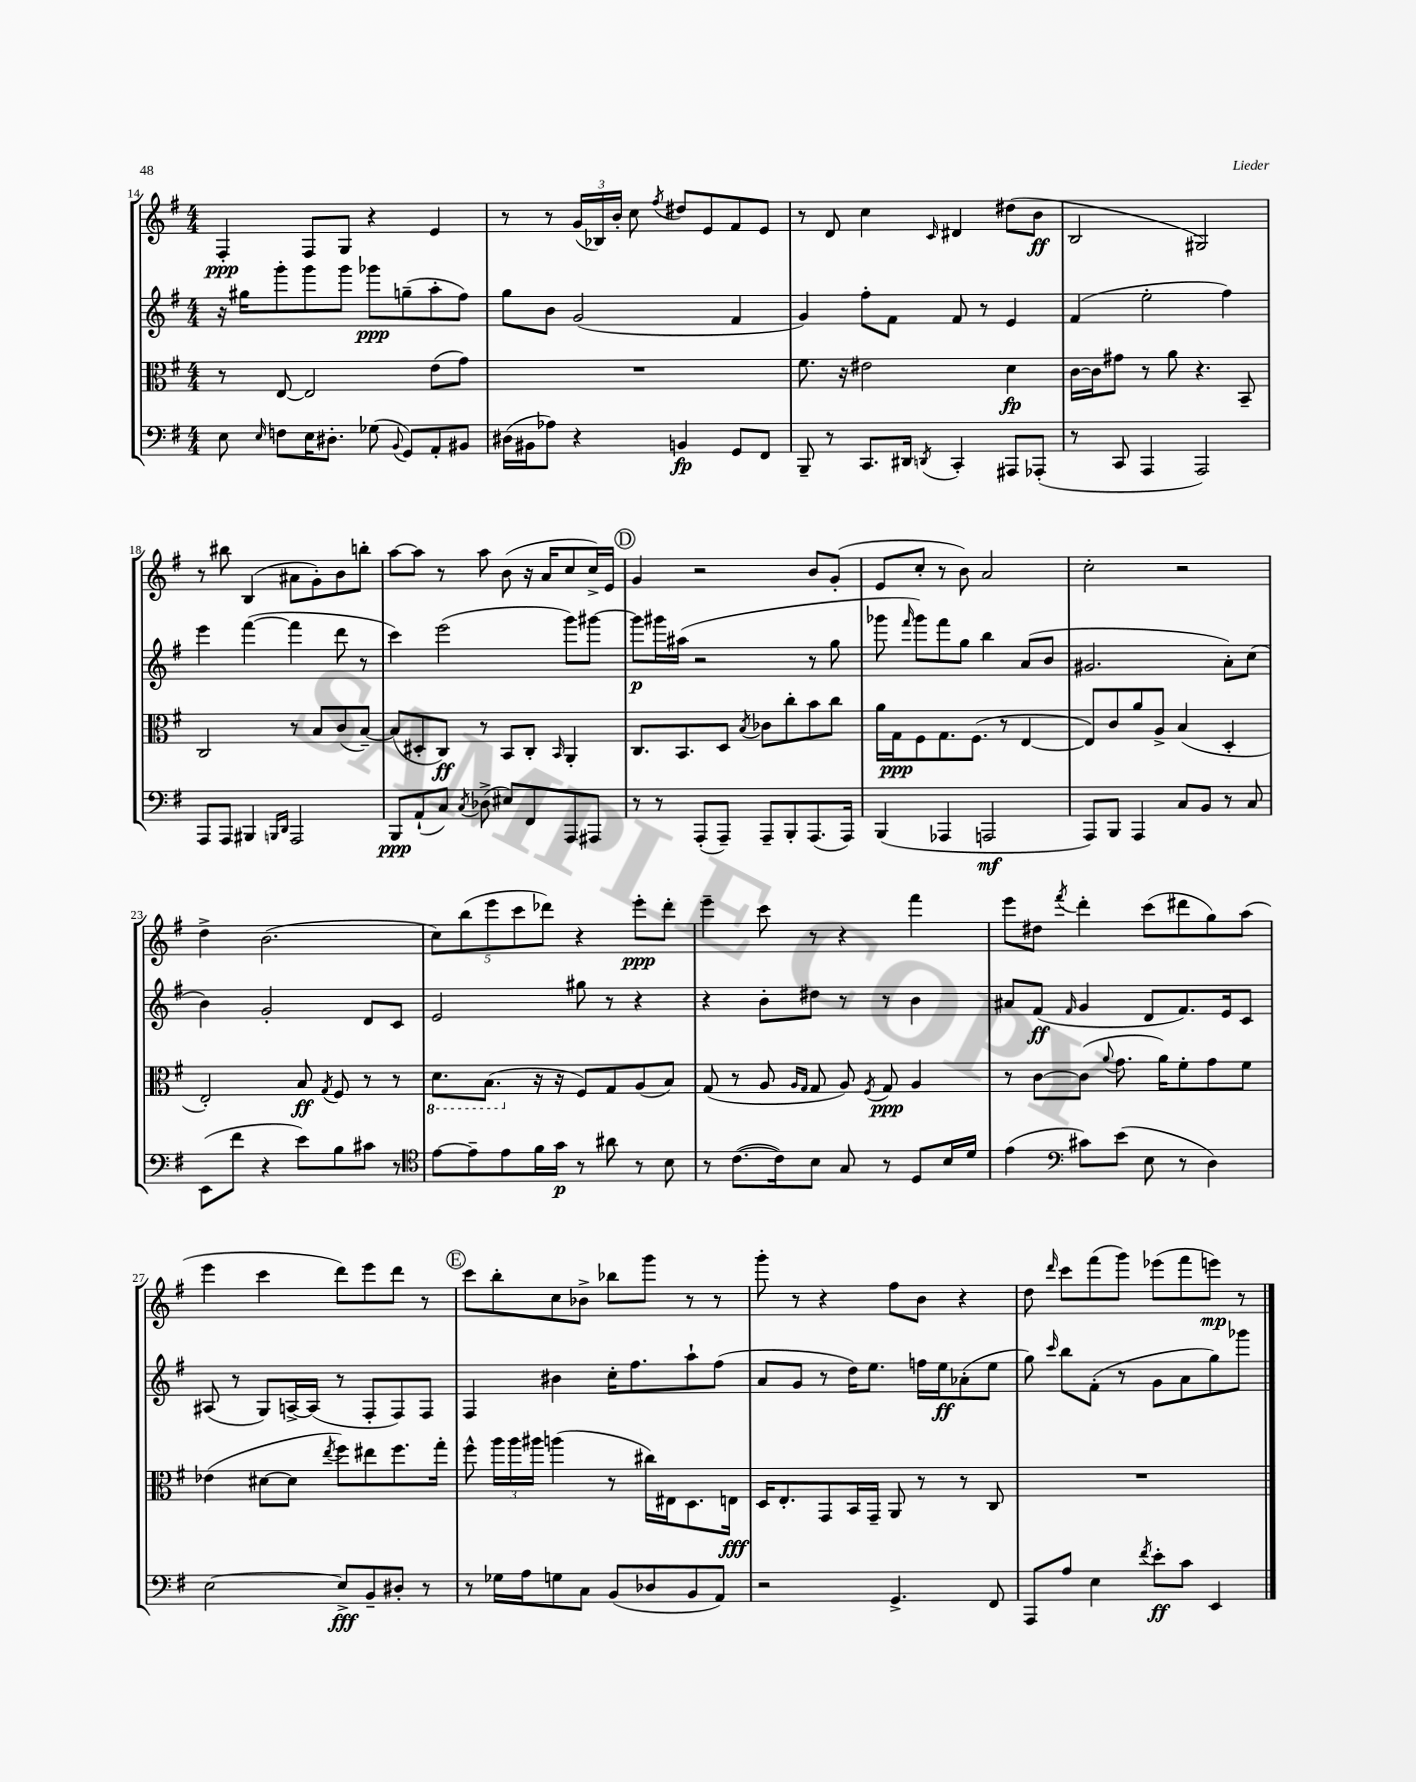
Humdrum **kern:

**kern	**kern	**kern	**kern
*staff4	*staff3	*staff2	*staff1
*clefF4	*clefC3	*clefG2	*clefG2
*k[f#]	*k[f#]	*k[f#]	*k[f#]
*M4/4	*M4/4	*M4/4	*M4/4
8E\	8r	16r	4F#'/
.	.	16gg#\LK	.
16qqE/	.	.	.
8F\L	[8E/	8ggg'\	.
16E\K	2E/]	8ggg\	8F#/L
8.D#'\J	.	.	.
.	.	8ggg\J	8G/J
(8G-\	.	8ggg-\L	4r
8qqBB/	.	.	.
8GG/L)	.	(8gg~\	.
8AA'/	(8e\L	8aa'\	4e/
8BB#/J	8g\J)	8ff#\J)	.
=	=	=	=
(16D#\LL	1r	8gg\L	8r
16BB#\J	.	.	.
8A-\J)	.	8b\J	8r
4r	.	(2g/	(24g/LL
.	.	.	24B-/)
.	.	.	24b'/JJ
.	.	.	8cc\
.	.	.	8qff#/
4BB/	.	.	8dd#/L
.	.	.	8e/
8GG/L	.	4f#/	8f#/
8FF#/J	.	.	8e/J
=	=	=	=
8BBB~/	8.f#\	4g/)	8r
8r	.	.	8d/
.	16r	.	.
8.CC/L	2e#\	8ff#'\L	4cc\
.	.	8f#\J	.
16DD#/Jk	.	.	.
8qDD/	.	.	16qqc/
4CC'/	.	8f#/	4d#/
.	.	8r	.
8AAA#/L	4d\	4e/	(8dd#\L
(8AAA-'/J	.	.	8b\J
=	=	=	=
8r	[16c\LL	(4f#/	2B/
.	16c\]J	.	.
8CC/	8g#\J	.	.
4AAA/	8r	2ee'\	.
.	8a\	.	.
2AAA/)	4.r	.	2G#/)
.	.	4ff#\)	.
.	8BB~/	.	.
=	=	=	=
8AAA/L	2C/	4eee\	8r
8AAA/J	.	.	8bb#\
4BBB#/	.	([4fff#\	(4B/
16qqBBB/LL	.	.	.
16qqDD/JJ	.	.	.
2AAA/	8r	4fff#\]	8a#\L
.	8B/L	.	8g'\)
.	(8c/	8ddd\	8b\
.	[8B~/J)	8r	8bb'\J
=	=	=	=
8BBB/L	(8B/]L	4ccc\)	[8aa\L
(8AA`/	8D#'/	.	8aa\]J
8C/J)	8C/J)	(2eee\	8r
8qC/	.	.	.
(8D-^\	8r	.	8aa\
8E#/L)	8BB/L	.	(8b\
8FF#/	8C'/J	.	16r
.	.	.	16a/LK
.	16qqBB/	.	.
8AAA/	4AA'/	8ggg\L)	8cc/
8AAA#/J	.	[8ggg#\J	16cc^/L)
.	.	.	16e/JJ
=	=	=	=
8r	8.C/L	8ggg#\]L	4g/
8r	.	16ggg#\L	.
.	8.BB/	(16aa#\JJ	.
(8AAA'/L	.	2r	2r
8AAA~/J)	8D/J	.	.
.	8qB/	.	.
8AAA~/L	8c-\L	.	.
8BBB'/	8cc'\	.	.
(8.AAA/	8b\	8r	8b/L
.	8cc\J	8gg\	(8g'/J
16AAA/Jk)	.	.	.
=	=	=	=
(4BBB/	16a\LL	8ggg-\	8e/L
.	16G\J	.	.
.	.	16qqfff#/	.
.	8F#\	8ggg-\L)	8cc'/J
4AAA-/	8.G\	8fff#\	8r
.	.	8gg\J	8b\)
.	(8.F#\J	.	.
2AAA/	.	4bb\	2a/
.	8r	.	.
.	[4E/	(8a/L	.
.	.	8b/J	.
=	=	=	=
8AAA/L)	8E/]L)	2.g#/	2cc'\
8BBB/J	8c/	.	.
4AAA/	8a/	.	.
.	8A^/J	.	.
8C/L	(4B/	.	2r
8BB/J	.	.	.
8r	4D'/	8a'\L)	.
8C/	.	(8cc\J	.
=	=	=	=
(8EE\L	2E'/)	4b\)	4dd^\
8f#\J	.	.	.
4r	.	2g'/	(2.b\
8e\L)	8B/	.	.
.	8qG/	.	.
8B\	8F#/	.	.
8c#\J	8r	8d/L	.
8r	8r	8c/J	.
=	=	=	=
*clefC4	*	*	*
[8e\L	8.D\L	2e/	10cc\L)
.	.	.	(10bb\
8e~\]	.	.	.
.	(8.BB\J	.	.
.	.	.	10eee\
8e\	.	.	.
.	.	.	10ccc\
16f#\L	16r	.	.
.	.	.	10ddd-\J)
16g\JJ	16r	.	.
8r	8F#/L)	8gg#\	4r
8a#\	8G/	8r	.
8r	(8A/	4r	8eee'\L
8B\	8B/J)	.	8ddd-'\J
=	=	=	=
8r	(8G/	4r	4eee~\
([8.c\L	8r	.	.
.	8A/	8b'\L	8ccc\
16c\]k)	.	.	.
.	16qqA/LL	.	.
.	16qqG/JJ	.	.
8B\J	8G/	8dd#\J	8r
8G/	8A/)	8r	4r
.	8qF#/	.	.
8r	8G/	8r	.
8D/L	4A/	4b\	4fff#\
16B/L	.	.	.
16d/JJ	.	.	.
=	=	=	=
(4e\	8r	8a#/L	8eee\L
.	[8c\L	(8f#/J	8dd#\J
*clefF4	*	*	*
.	.	16qqf#/	8qfff#/
8c#\L)	(8c\]J	4g/	4ddd'\
.	8qqa/	.	.
(8e\J	8.g\	.	.
8E\	.	8d/L	(8ccc\L
.	16a\LK)	.	.
8r	8f#'\	8.f#/)	8ddd#\
4D\)	8g\	.	8gg\)
.	.	16e/k	.
.	8f#\J	8c/J	(8aa\J
=	=	=	=
[2E\	(4e-\	(8A#/	4eee\
.	.	8r	.
.	[8d#\L	8G/L)	4ccc\
.	8d#\]J	[16A^/L	.
.	.	(16A/]JJ	.
.	8qee/	.	.
8E^/]L	8ff#\L)	8r	8ddd\L)
8BB~/	8ee#\	8F#'/L	8eee\
8D#'/J	8.ff#\	8F#/)	8ddd\J
8r	.	8F#/J	8r
.	16gg'\Jk	.	.
=	=	=	=
8r	8ff#^^\	4F#/	8ccc\L
16G-\LL	24aa\LL	.	8bb'\
.	24aa\	.	.
16A\J	.	.	.
.	24aa#\JJ	.	.
8G\	(4aa\	4b#\	8cc\
8C\J	.	.	8b-^\J
(8BB/L	8r	16cc'\LK	8bb-\L
.	.	8.ff#\	.
8D-/	16cc#\LL)	.	8ggg\J
.	16E#\J	.	.
8BB/	8.D\	8aa`\	8r
8AA/J)	.	(8ff#\J	8r
.	16E\Jk	.	.
=	=	=	=
2r	16D/LK	8a/L	8ggg'\
.	8.E'/	.	.
.	.	8g/J	8r
.	8GG/	8r	4r
.	16BB/L	16dd\LK)	.
.	16GG~/JJ	8.ee\J	.
4.GG^/	8AA/	.	8ff#\L
.	8r	16ff\LL	8b\J
.	.	16ee\J	.
.	8r	(8a-'\	4r
8FF#/	8C/	8ee\J	.
=	=	=	=
8AAA/L	1r	8gg\)	8dd\
.	.	16qqccc/	16qqddd/
8A/J	.	8bb\L	8ccc\L
4E\	.	(8f#'\J	(8fff#\
.	.	8r	8ggg\J)
8qf#/	.	.	.
8e'\L	.	8g\L	(8eee-\L
8c\J	.	8a\	8fff#\
4EE/	.	8gg\)	8eee\J)
.	.	8ggg-\J	8r
==	==	==	==
*-	*-	*-	*-
